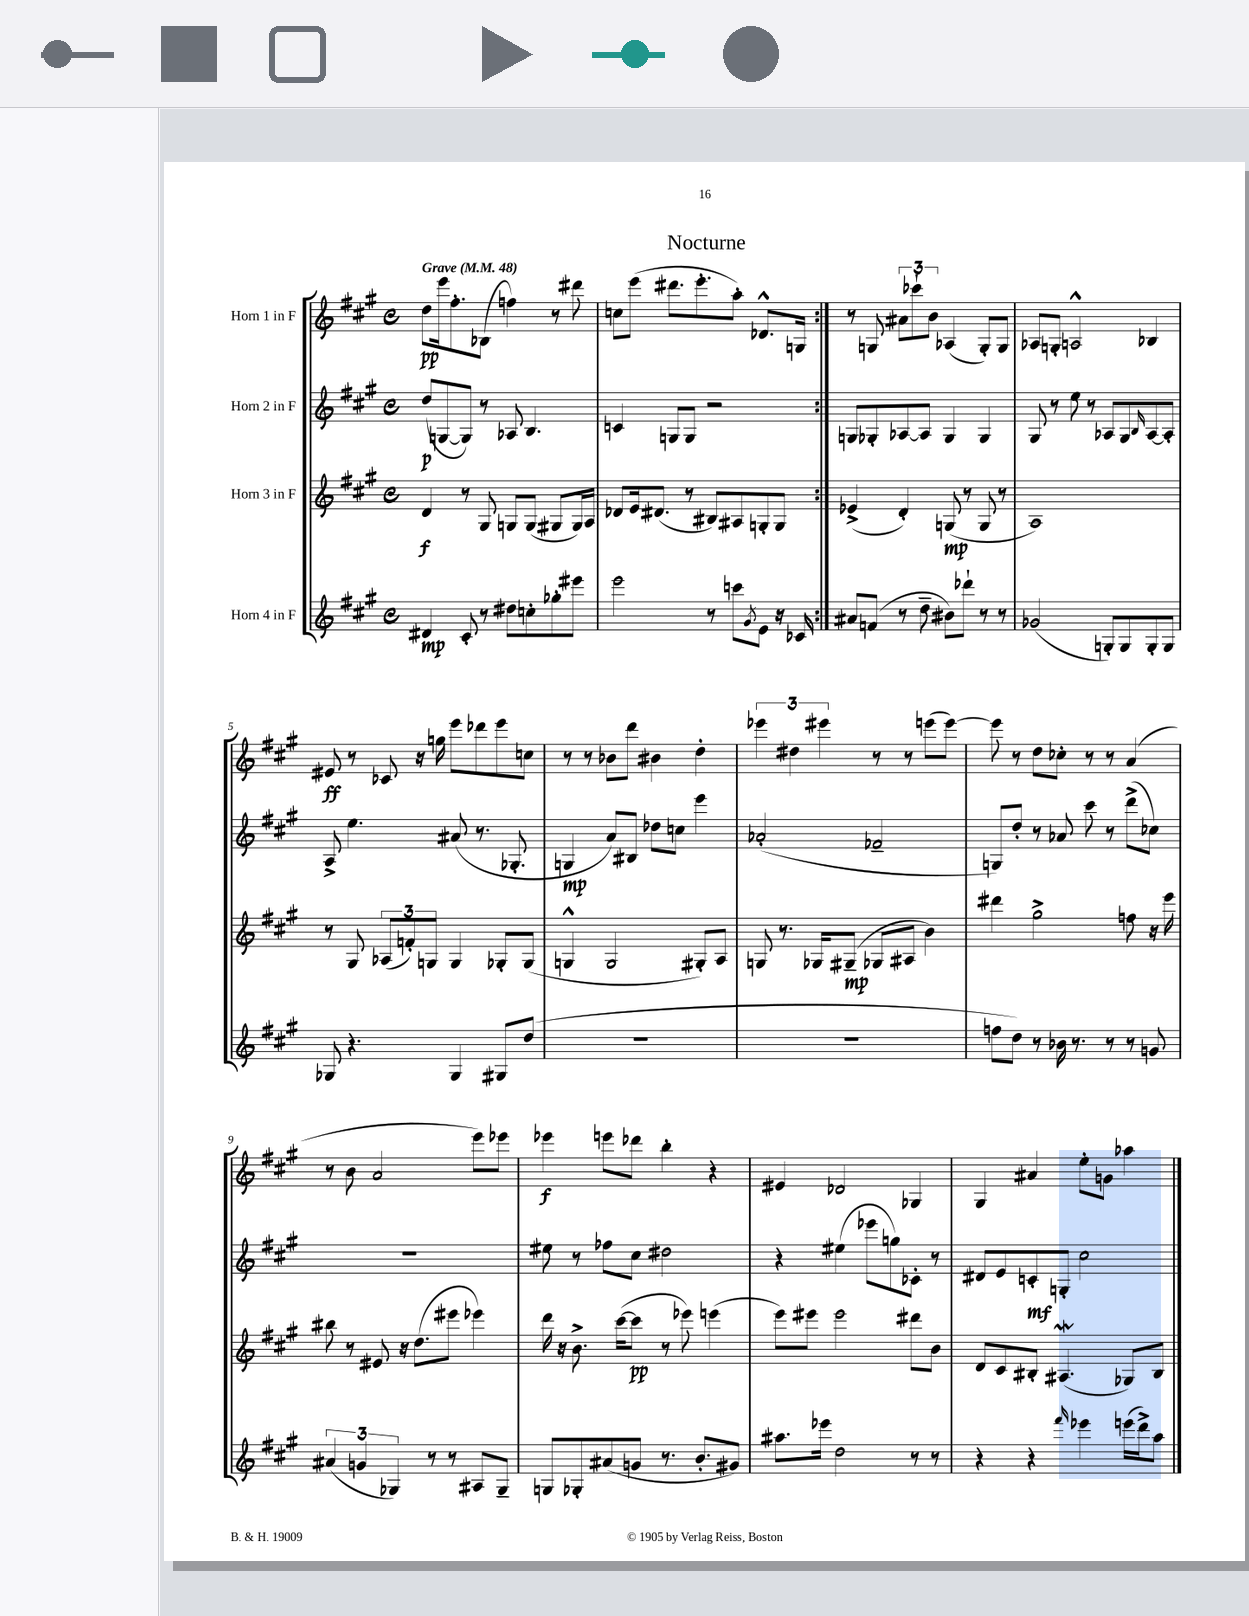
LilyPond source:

\header { title = "Nocturne" }
<<
\new StaffGroup <<
\new Staff = "s0" \with { instrumentName = "Horn 1 in F" } {
    \clef treble \key a \major \defaultTimeSignature \time 4/4 \tempo "Grave" 4 = 48
    \repeat volta 2 { d''8\pp e'''16 fis''8.-. bes8( f''4) r8 dis'''8 |
    c''8 e'''8( dis'''8. e'''8.-. a''8-.) des'8.-^ g16 | }
    r8 g8 \tuplet 3/2 { ais'8 ces'''8-! b'8 } aes4( g8-.) g8 |
    aes8 g8-. a2-^ bes4 |
    eis'8\ff r8 ces'8 r16 g''16 e'''8 des'''8 e'''8 c''8 |
    r8 r8 bes'8 d'''8 bis'4 d''4-. |
    \tuplet 3/2 { ees'''4 dis''4 eis'''4 } r8 r8 e'''8( e'''8~) |
    e'''8 r8 d''8 ces''8-. r8 r8 a'4( |
    r8 b'8 a'2 e'''8) ees'''8 |
    ees'''4\f e'''8 des'''8 b''4-. r4 |
    eis'4 des'2 ges4 |
    gis4 ais'4 e''8-. g'8 aes''4 \bar "|." |
}
\new Staff = "s1" \with { instrumentName = "Horn 2 in F" } {
    \clef treble \key a \major \defaultTimeSignature \time 4/4
    \repeat volta 2 { d''8\p( g8~ g8) r8 aes8 b4. |
    c'4 g8 g8 r2 | }
    g8 ges8-. aes8~ aes8 ges4 ges4 |
    gis8 r8 e''8 r8 aes8 gis8 \grace { b16 } aes8~ aes8-. |
    a8-> e''4. ais'8( r8. ges8.-. |
    g4\mp a'8) bis8 des''8 c''8 e'''4 |
    aes'2-.( fes'2-- |
    g8) d''8-. r8 aes'8 cis'''8 r8 d'''8->( ces''8) |
    R1 |
    eis''8 r8 fes''8 cis''8 dis''2 |
    r4 eis''4( ees'''8 g''8) ces'8-. r8 |
    dis'8 e'8 c'8-.\mf g8-. cis''2 \bar "|." |
}
\new Staff = "s2" \with { instrumentName = "Horn 3 in F" } {
    \clef treble \key a \major \defaultTimeSignature \time 4/4
    \repeat volta 2 { d'4\f r8 gis8 g8 g8( gis8 gis16) a16 |
    des'8 e'16 dis'8.( r8 bis8) ais8 g8-. g8 | }
    ees'4->( d'4-.) g8\mp( r8 g8 r8 |
    a1) |
    r8 gis8 \tuplet 3/2 { aes8( f'8-.) g8 } g4 ges8-. ges8( |
    g4-^ g2 gis8-.) a8 |
    g8 r8. ges16 gis8--\mp( ges8 ais8 b'4) |
    dis'''4 gis''2-> f''8 r16 e'''16 |
    bis''8 r8 eis'8 r16 d''8.( eis'''8 ees'''4) |
    d'''16 r16 b'8.-> cis'''16~( cis'''8\pp r8 ees'''8) e'''4( |
    e'''8) eis'''8 eis'''2 dis'''8 b'8 |
    d'8 cis'8 bis8-. ais4.\mordent( ges8) bis8 \bar "|." |
}
\new Staff = "s3" \with { instrumentName = "Horn 4 in F" } {
    \clef treble \key a \major \defaultTimeSignature \time 4/4
    \repeat volta 2 { dis'4\mp cis'8-. r8 dis''8 c''8-. ges''8-. eis'''8 |
    e'''2 r8 c'''8 \acciaccatura { gis'8 } e'8 r16 ces'16 | }
    ais'8 f'8( r8 d''8-- bis'8) des'''8-! r8 r8 |
    ges'2( g8-.) g8 g8-. g8 |
    ges8 r4. ges4 gis8 d''8( |
    R1 |
    R1 |
    f''8 d''8) r8 bes'16 r8. r8 r8 g'8 |
    \tuplet 3/2 { ais'4( g'4 ges4) } r8 r8 ais8 ges8-- |
    g8 ges8-. ais'8( g'8 r8. b'8.-. gis'8) |
    ais''8. ees'''16 d''2 r8 r8 |
    r4 r4 \grace { fis'''16 } ees'''4 e'''16( d'''16->) a''8 \bar "|." |
}
>>
>>
